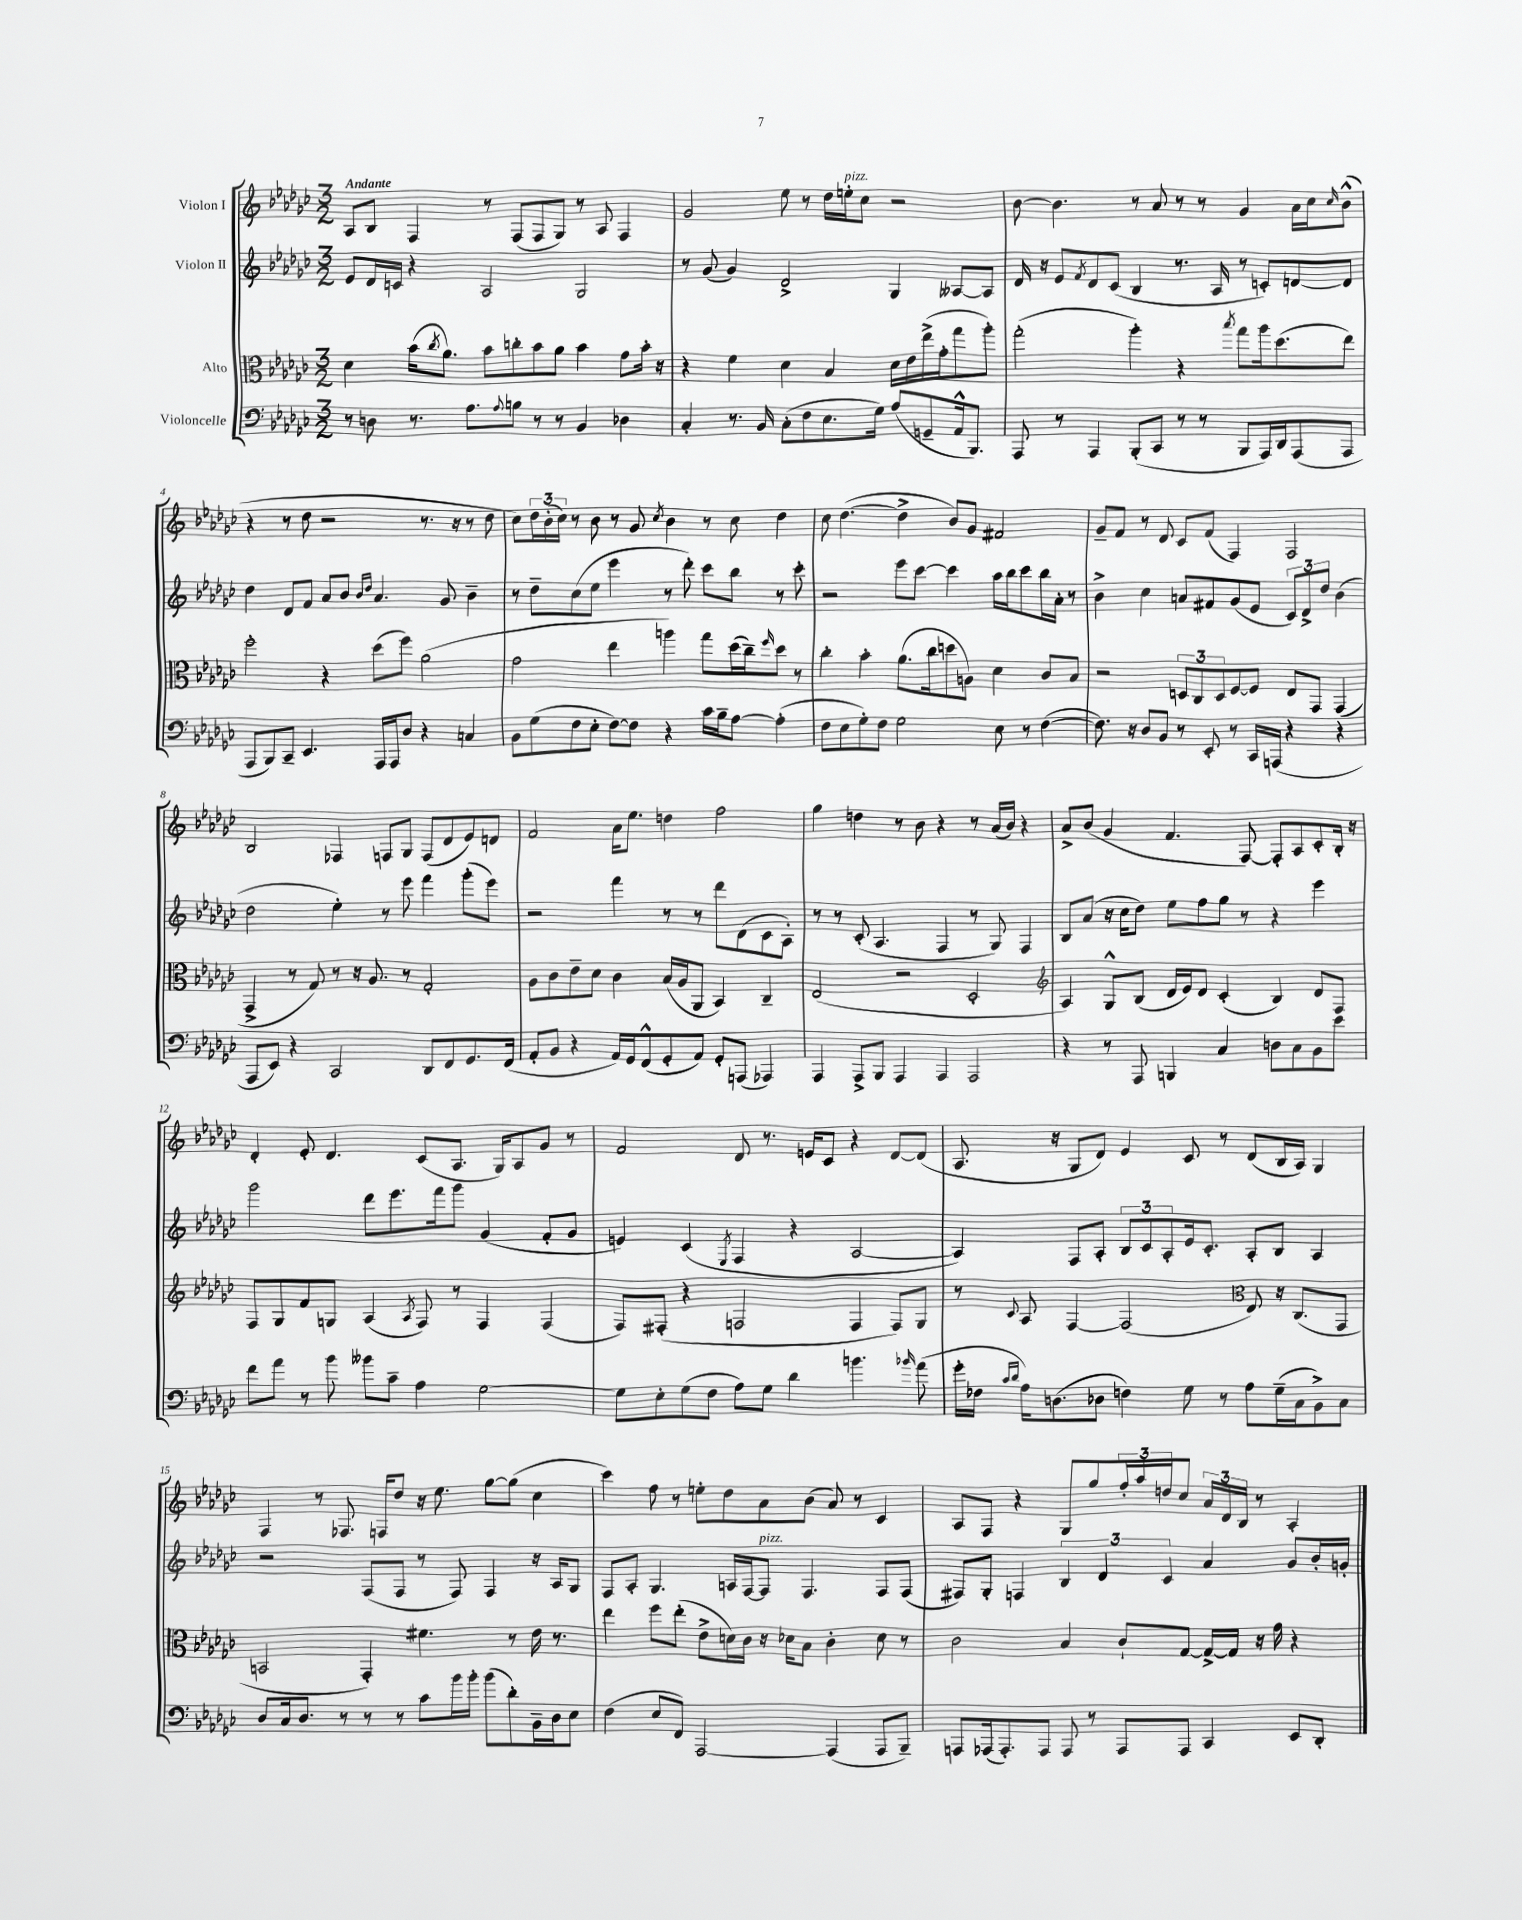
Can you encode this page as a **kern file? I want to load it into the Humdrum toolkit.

**kern	**kern	**kern	**kern
*part4	*part3	*part2	*part1
*staff4	*staff3	*staff2	*staff1
*I"Violoncelle	*I"Alto	*I"Violon II	*I"Violon I
*clefF4	*clefC3	*clefG2	*clefG2
*k[b-e-a-d-g-c-]	*k[b-e-a-d-g-c-]	*k[b-e-a-d-g-c-]	*k[b-e-a-d-g-c-]
*M3/2	*M3/2	*M3/2	*M3/2
=1	=1	=1	=1
!	!	!	!LO:TX:a:B:t=Andante
8r	4d-\	8e-/L	8A-/L
8Dn\	.	16d-/L	8B-/J
.	.	16cn/JJ	.
8.r	(16b-\KL	4r	4F/
.	8qcc-/	.	.
.	8.a-\J)	.	.
8.A-\L	.	.	.
.	8b-\L	2A-/	8r
8qqA-/	.	.	.
8Bn\J	8ccn'\	.	(8F/L
8r	8b-\	.	8F/
8r	8a-\J	.	8G-/J)
4BB-/	4b-\	2G-/	8r
.	.	.	8A-/
4D-X\	8g-\L	.	4F/
.	16b-'\Jk	.	.
.	16r	.	.
=2	=2	=2	=2
4C-'/	4r	8r	2g-/
.	.	(8g-/	.
8.r	4f\	4g-/)	.
16BB-/	.	.	.
(8C-'\L	4d-\	2d-^/	8ee-\
8F\	.	.	8r
8.E-\	4B-/	.	16dd-\LL
!	!	!	!LO:TX:a:i:t=pizz.
.	.	.	16een'\J
.	.	.	8cc-\J
16G-\Jk)	.	.	.
(8A-/L	16d-\LL	4G-/	2r
.	16e-\	.	.
8GGn~/	(16ee-^\	.	.
.	16g-'\J	.	.
16AA-^^/k	8gg-\	[8A--X/L	.
8.BBB-/J)	.	.	.
.	8aa-'\J)	8A--/J]	.
=3	=3	=3	=3
8AAA-/	(2gg-'\	16d-/	[8b-\
.	.	16r	.
8r	.	8e-/L	4.b-\]
.	.	8qf/	.
4AAA-/	.	8d-/	.
.	.	(8c-/J	.
(8BBB-'/L	4aa-'\)	4B-/	8r
8CC-/J	.	.	8a-/
8r	4r	8.r	8r
8r	.	.	8r
.	.	16A-/	.
.	8qbb-/	.	.
8BBB-/L	8gg-\L	8r	4g-/
16AAA-/L)	16aa-\k	8cn'/L)	.
16DD-/J	(8.dd-\	.	.
(8AAA-/	.	[8dn/	16a-\LL
.	.	.	16cc-\J
.	.	.	16qqcc-/
8AAA-/J	8ee-\J)	8d/J]	(8b-^^\J
!!LO:LB:g=z
=4	=4	=4	=4
8AAA-/L	2ff'\	4dd-\	4r
8BBB-/)	.	.	.
8CC-~/J	.	8d-/L	8r
4.EE-/	.	8f/J	8dd-\
.	4r	8a-/L	2r
.	.	8b-/J	.
.	.	16qqb-/LL	.
.	.	16qqdd-/JJ	.
16AAA-/LL	(8dd-\L	4.a-/	.
16AAA-/J	.	.	.
8D-/J	8ff\J)	.	.
4r	(2a-\	.	8.r
.	.	8g-/	.
.	.	.	16r
4Cn/	.	4b-~\	8r
.	.	.	8dd-\
=5	=5	=5	=5
8BB-\L	2g-\	8r	8cc-\L)
(8G-\	.	8dd-~\L	24dd-\L
.	.	.	(24b-'\
.	.	.	24cc-\JJ)
8F\	.	(8cc-\	8r
8E-'\J	.	8ee-\J	8b-\
[8F\L)	4ee-\	4eee-\	8r
8F\J]	.	.	8g-/
.	.	.	8qcc-/
4r	4aan\)	8r	4b-\
.	.	8ddd-'\)	.
16c-\LL	8gg-\L	8ccc-\L	8r
16B-~\J	.	.	.
[8A-\J	(16dd-\L	8bb-\J	8cc-\
.	16cc-~\J)	.	.
.	16qqff/	.	.
(4A-'\]	8dd-\J	8r	4dd-\
.	8r	8ccc-'\	.
=6	=6	=6	=6
8F\L	4cc-'\	2r	8cc-\
8E-\	.	.	([4.dd-\
8G-'\)	4b-'\	.	.
8F\J	.	.	.
2G-\	(8.a-\L	8eee-\L	4dd-^\]
.	.	[8ccc-\J	.
.	16cc-\k	.	.
.	8ddn\	4ccc-\]	8b-/L)
.	8An\J)	.	8g-/J
8E-\	4d-\	16aa-\LL	2f#X/
.	.	16bb-\J	.
8r	.	8ccc-\	.
([4F\	8c-/L	16bb-\L	.
.	.	16a-'\JJ	.
.	8B-/J	8r	.
=7	=7	=7	=7
8.F\])	2r	4b-^\	8g-~/L
.	.	.	8f/J
16r	.	.	.
8D-/L	.	4cc-\	8r
8BB-/J	.	.	8d-/
8r	12Dn/L	8an/L	8c-/L
.	12C-/	.	.
8EE-'/	.	8f#X/	(8f/J
.	12D/	.	.
8r	[8F/	(8g-/	4F/)
16CC-/LL	8F/J]	8e-/J	.
(16AAAn/JJ	.	.	.
4r	8E-/L	12c-/L)	2F/
.	.	12d-^/	.
.	8GG-/J	.	.
.	.	12dd-/J	.
4r	(4GG-/	(4b-\	.
!!LO:LB:g=z
=8	=8	=8	=8
8AAA-/L	4GG-^/	2dd-\	2B-/
8EE-/J)	.	.	.
4r	8r	.	.
.	8G-/)	.	.
2CC-/	8r	4ee-'\)	4F-X/
.	16r	.	.
.	8.A-/	.	.
.	.	8r	8Fn/L
.	8r	8eee-\	8G-/J
8DD-/L	2G-'/	4fff\	(8F/L
8FF/	.	.	8d-/
8.GG-/	.	(8ggg-'\L	8e-/)
.	.	8eee-\J)	8dn/J
(16FF/Jk	.	.	.
=9	=9	=9	=9
8AA-'/L	8A-\L	2r	2f/
8BB-/J	8c-\	.	.
4r	8e-~\	.	.
.	8d-\J	.	.
16AA-/LL)	4c-\	4fff\	16a-\KL
16GG-/J	.	.	8.ee-\J
(8FF^^/	.	.	.
8GG-'/	(16B-/LL	8r	4ddn\
.	16A-/J	.	.
8AA-/J)	8AA-/J	8r	.
8GG-'/L	4BB-/)	8ddd-\L	2ff\
(8AAAn/J	.	(8d-\	.
4AAA-X/)	4C-~/	8c-\	.
.	.	8A-'\J)	.
=10	=10	=10	=10
4AAA-/	(2E-/	8r	4gg-\
.	.	8r	.
8AAA-^/L	.	(8c-'/	4ddn\
8BBB-/J	.	4.A-/	.
4AAA-/	2r	.	8r
.	.	.	8b-\
4AAA-/	.	4F/	4r
2AAA-/	2D-'/	8r	8r
.	.	8G-/)	(16a-/LL
.	.	.	16b-/JJ)
.	.	4F/	4r
=11	=11	=11	=11
*	*clefG2	*	*
4r	4A-/)	8B-/L	8a-^/L
.	.	(8a-/J	(8b-/J
8r	8G-^^/L	16r	4g-/
.	.	16cc-\KL	.
8AAA-/	(8B-/J	8dd-\J)	.
4BBBn/	16d-/LL	8ee-\L	4.f/
.	16e-/J)	.	.
.	8d-/J	8ff\	.
4C-/	(4c-'/	8gg-\J	.
.	.	8r	[8F/)
8Dn\L	4B-/)	4r	8F'/L]
8C-\	.	.	8A-/
8BB-\	8d-/L	4eee-\	8c-'/
8e-\J	8F/J	.	16B-'/Jk
.	.	.	16r
!!LO:LB:g=z
=12	=12	=12	=12
8f\L	8F/L	2ggg-\	4d-'/
8a-\J	8G-/	.	.
8r	8f/	.	8e-'/
8b-\	8Gn/J	.	4.d-/
8b--X\L	(4A-/	8ddd-\L	.
8c-~\J	.	8.eee-\	.
.	8qA-/	.	.
4A-\	8F/)	.	(8c-/L
.	.	16fff\k	.
.	8r	8ggg-\J	8.A-/J
[2G-\	4F/	(4g-/	.
.	.	.	16G-/KL)
.	.	.	8A-/
.	(4F/	8f'/L	8g-/J
.	.	8g-/J	8r
=13	=13	=13	=13
8G-\L]	8F/L)	4en/)	2f/
8E-'\	(8F#X'/J	.	.
(8G-\	4r	(4c-/	.
8F\J	.	.	.
.	.	8qE-/	.
8A-\L)	2Fn/	4F/	8d-/
8G-\J	.	.	8.r
4d-\	.	4r	.
.	.	.	16en/KL
.	.	.	8c-/J
4.bn\	4F/	[2A-/	4r
.	8F/L)	.	[8d-/L
16qqb-X/	.	.	.
(8a-\	8G-/J	.	(8d-/J]
=14	=14	=14	=14
16g-'\LL	8r	4A-/])	8.A-/
16F-X\JJ	.	.	.
16qqc-/LL	.	.	.
16qqd-/JJ	8qqc-/	.	.
16A-\KL)	8A-/	.	.
(8.Dn\	.	.	16r
.	[4F/	8F/L	8G-/L
8D-X\J	.	8A-'/J	8d-/J)
4Fn\)	(2F/]	12B-/L	4e-/
.	.	12c-/	.
.	.	12A-'/	.
8G-\	.	16e-/k	8c-/
.	.	8.c-'/J	.
8r	.	.	8r
*	*clefC3	*	*
8A-\L	8E-/)	8A-'/L	(8d-/L
(16G-~\L	16r	8B-/J	16B-/L
16C-\J	(8.C-/L	.	16A-/JJ)
8BB-^\)	.	4A-/	4G-/
8C-\J	8GG-/J	.	.
!!LO:LB:g=z
=15	=15	=15	=15
8D-/L	2BBn/	2r	4F/
16C-/k	.	.	.
8.D-/J	.	.	.
.	.	.	8r
8r	.	.	8.F-X/
8r	4GG-'/)	(8F/L	.
.	.	.	16Fn/KL
8r	.	8F/J	8dd-/J
8c-\L	4.f#X\	8r	16r
.	.	.	8.ee-\
16b-\L	.	8F/)	.
16b-'\JJ	.	.	.
(8b-\L	.	4F/	[8gg-\L
8d-'\)	8r	.	(8gg-\J]
16BB-~\L	16e-\	16r	4cc-\
16D-\J	8.r	16A-/KL	.
8E-\J	.	8G-/J	.
=16	=16	=16	=16
(4F\	4ee-\	8F/L	4ccc-\)
.	.	8A-'/J	.
8E-/L	8ff\L	4.G-/	8ff\
8FF/J)	(8ee-'\J	.	8r
[2AAA-/	8e-^\L	.	8een'\L
.	16dn\L)	16An/LL	8dd-\
.	16c-\JJ	[16F/J	.
!	!	!LO:TX:a:i:t=pizz.	!
.	16r	8F/J]	8a-\
.	16d-X\KL	.	.
.	8B-\J	4.F/	(8b-\J
(4AAA-/]	4c-'\	.	8a-/)
.	.	.	8r
8AAA-/L	8d-\	8F/L	4c-/
8BBB-~/J)	8r	(8F/J	.
=17	=17	=17	=17
8AAAn/L	2c-\	8F#X/L)	8A-/L
(16AAA-X/k	.	8G-'/J	8F/J
8.AAA-'/)	.	.	.
.	.	4Fn/	4r
8AAA-/J	.	.	.
8AAA-/	4B-/	6B-/	8G-/L
8r	.	.	8gg-/
.	.	6d-/	.
8AAA-/L	8c-`/L	.	24ff'/L
.	.	.	24aa-/
.	.	6c-/	24ddn/J
8AAA-/J	[8G-/J	.	8cc-/J
4CC-/	16G-^/LL_	4a-/	24a-/LL
.	.	.	24d-/
.	16G-/JJ]	.	.
.	.	.	24B-/JJ
.	16r	.	8r
.	16g-\	.	.
8EE-/L	4r	8g-/L	4A-'/
8DD-'/J	.	16b-'/L	.
.	.	16gn'/JJ	.
==	==	==	==
*-	*-	*-	*-
